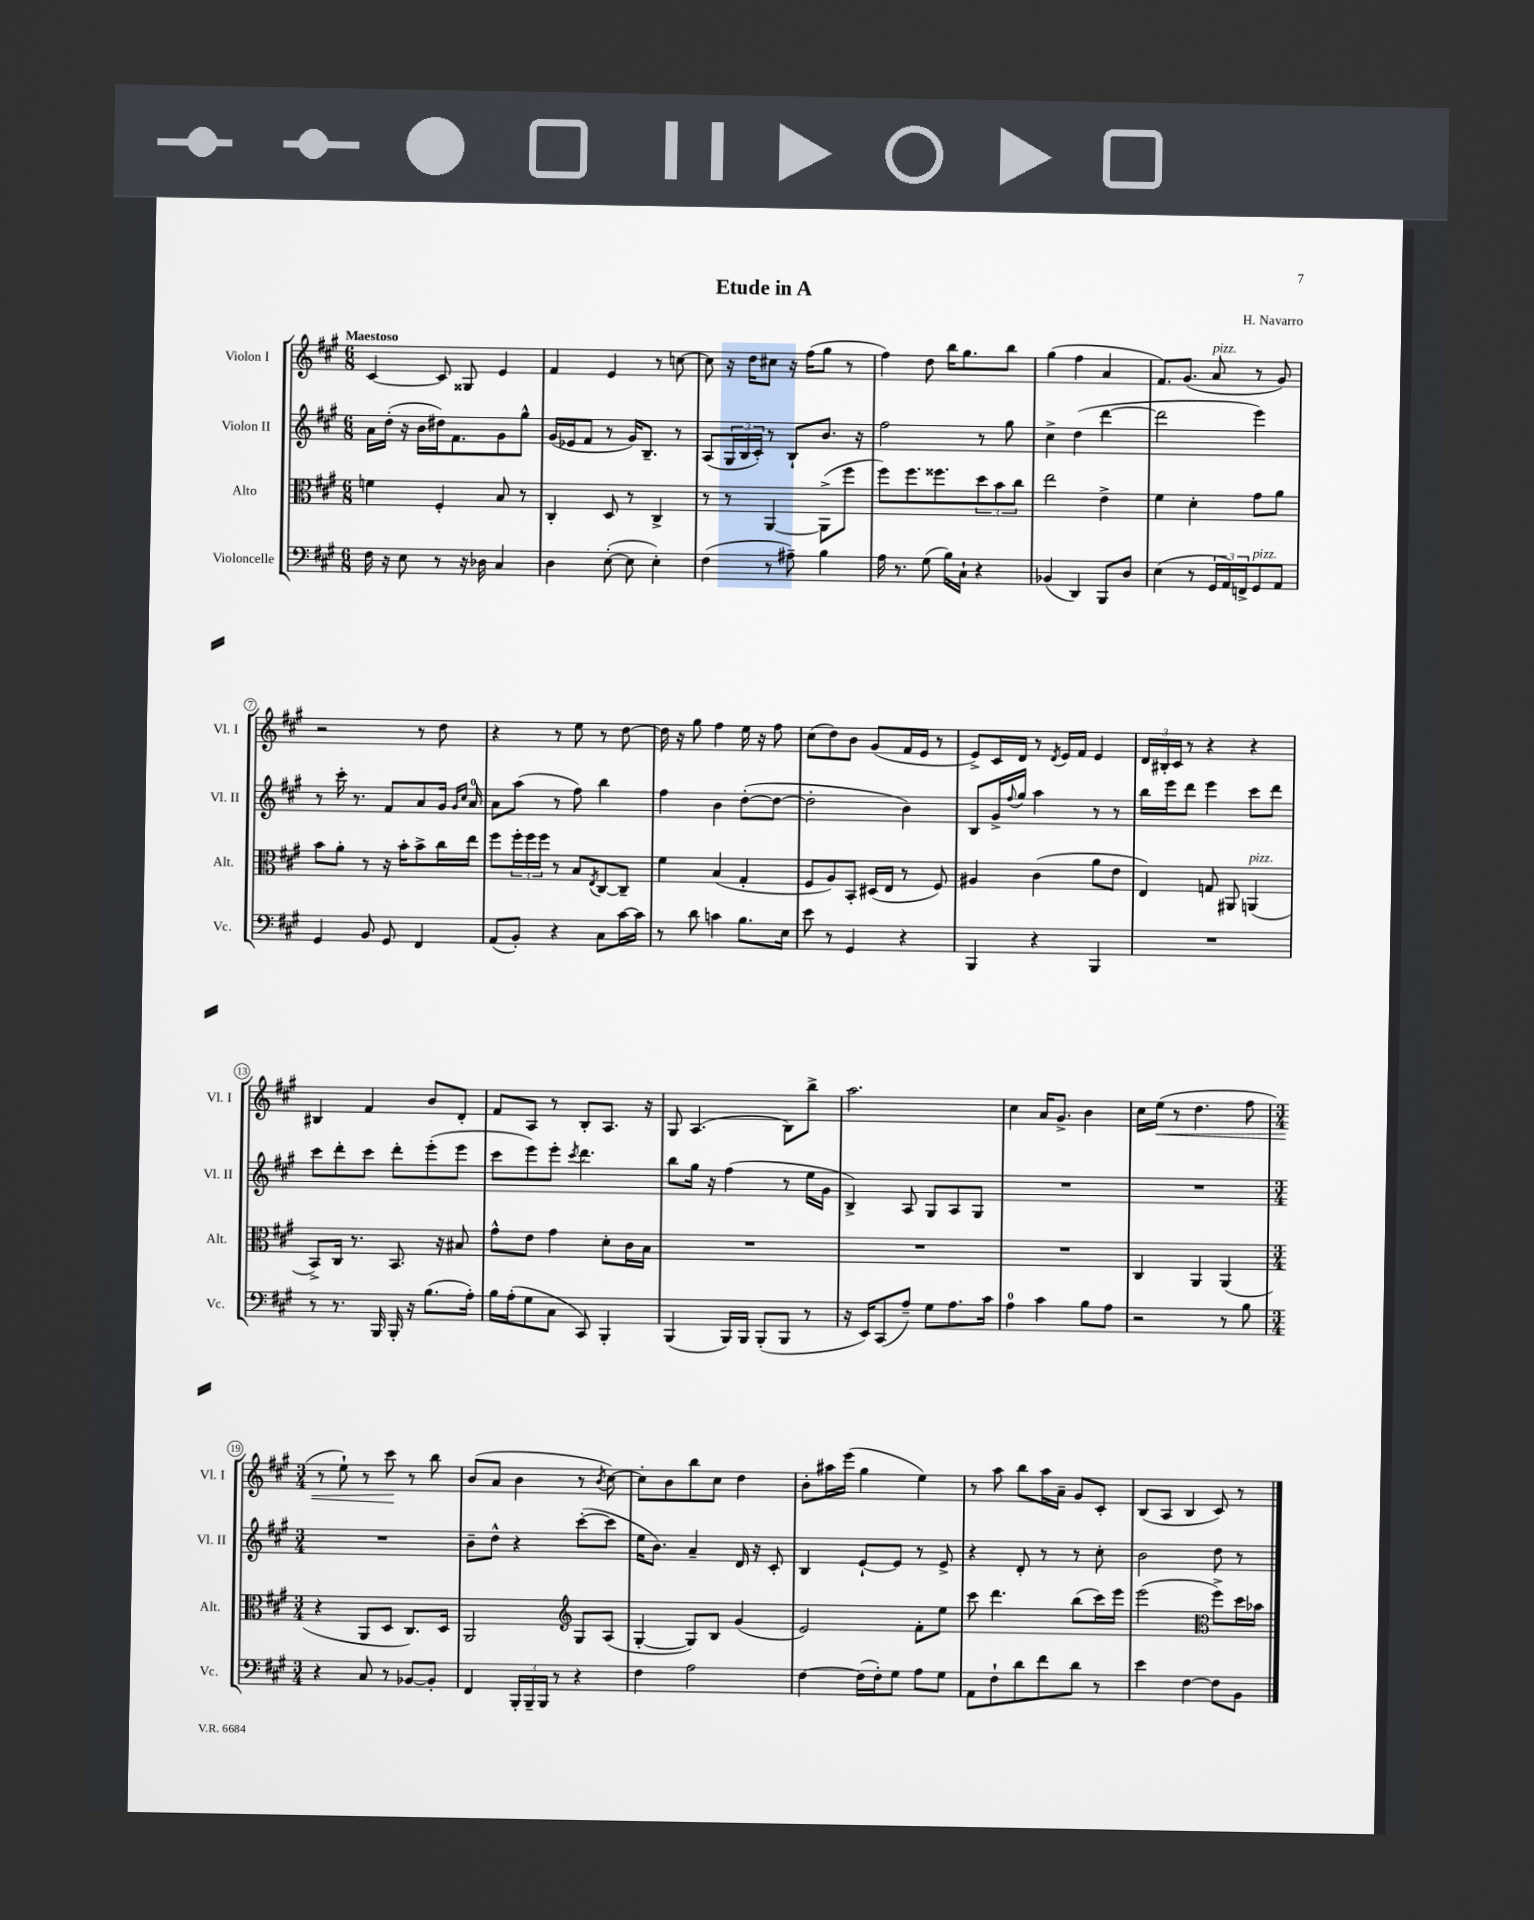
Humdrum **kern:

**kern	**kern	**kern	**kern
*staff4	*staff3	*staff2	*staff1
*clefF4	*clefC3	*clefG2	*clefG2
*k[f#c#g#]	*k[f#c#g#]	*k[f#c#g#]	*k[f#c#g#]
*M6/8	*M6/8	*M6/8	*M6/8
16F#	4f	16a	[4c#
16r	.	(16dd'	.
8E	.	16r	.
.	.	16b	.
8r	4F#'	16dd#)	8c#]
.	.	8.f#	.
16r	.	.	8G##
16D-	.	.	.
4C#	8B	8g#	4e
.	8r	8gg#^^	.
=	=	=	=
4D	4C#'	(16g#	4f#
.	.	16e-	.
.	.	8f#	.
([8E'	8D	8r	4e
8E]	8r	16g#)	.
.	.	8.B~	.
4E')	4C#^	.	8r
.	.	8r	[8cc
=	=	=	=
(4F#	8r	(8A	8cc]
.	8r	24G#	16r
.	.	24B	.
.	.	.	16dd
.	.	24c#')	.
8r	[4AA	8r	8cc#
8A#~)	.	8B`	16r
.	.	.	(16ff#
4B	(8AA^]	8.b	8gg#
.	8ff#	.	8r
.	.	16r	.
=	=	=	=
16A	8ff#)	2ff#	4ff#)
8.r	.	.	.
.	8.ff#	.	.
(8G#	.	.	8dd
.	8.ff##	.	.
16B)	.	.	16bb
16C#`	.	.	8.gg#
4r	12dd	8r	.
.	12b	.	.
.	.	8gg#	8bb
.	12cc#	.	.
=	=	=	=
(4BB-	2ee	4cc#^	(4gg#
4DD)	.	(4dd	4ff#
8BBB	4e^	[4ddd	4a
8D	.	.	.
=	=	=	=
(4E	4f#	2ddd]	8.f#)
.	.	.	(8.g#
8r	4d'	.	.
24GG#	.	.	8a
24AA)	.	.	.
24FF^	.	.	.
8GG#	8g#	4eee)	8r
8AA	8a	.	8g#)
=	=	=	=
4GG#	8b	8r	2r
.	8a'	16ccc#'	.
.	.	8.r	.
8BB	8r	.	.
8GG#	16r	8f#	.
.	16b'	.	.
4FF#	8b^	8a	8r
.	16cc#	16g#	8dd
.	.	16qqg#	.
.	.	16qqcc#	.
.	16ee	16a	.
=	=	=	=
(8AA	8ff#	8a	4r
8BB')	24ff#'	(8aa	.
.	24ff#	.	.
.	24ff#	.	.
4r	8r	8r	8r
.	8B	8ff#)	8ee
.	8qE	.	.
8C#	[8C#	4bb	8r
[16c#	8C#~]	.	[8dd
16c#]	.	.	.
=	=	=	=
8r	4f#	4ff#	16dd]
.	.	.	16r
8d	.	.	8gg#
4c	(4B	4b	4ff#
8.B	4G#'	([8dd'	16ee
.	.	.	16r
.	.	8dd_	8ff#
16E	.	.	.
=	=	=	=
8e	8F#	2dd']	(8cc#
8r	8A)	.	8dd)
4GG#	8BB'	.	8b
.	(16D#	.	(8g#
.	16E	.	.
4r	8r	4b)	16f#
.	.	.	16e
.	8F#)	.	8r
=	=	=	=
4BBB	4A#	8B	8e^)
.	.	16g#^	16c#
.	.	8qqff#	.
.	.	16gg#	16d
4r	(4c#	4aa	8r
.	.	.	8qd
.	.	.	16e
.	.	.	16f#
4BBB	8a	8r	4e
.	8e	8r	.
=	=	=	=
2.r	4E)	16bb	24d
.	.	.	24B#'
.	.	16eee	.
.	.	.	24c#
.	.	8ddd	8r
.	8G	4eee	4r
.	8AA#	.	.
.	(4AA	8ccc#	4r
.	.	8ddd	.
=	=	=	=
8r	8BB^)	8ccc#	4B#
8.r	16C#	8ddd'	.
.	8.r	.	.
.	.	8ccc#	4f#
16BBB	.	.	.
16BBB'	8.BB	8ddd'	.
16r	.	.	.
(8.B	.	(8eee'	8b
.	16r	.	.
.	8B#	8eee	8d'
16A')	.	.	.
=	=	=	=
16B	8g#^^	8ccc#	8f#
(16A'	.	.	.
8G#	8e	8eee)	8A
8C#	4g#	8eee'	8r
.	.	8qccc#	.
8CC#)	.	4.ddd	8B'
4BBB'	8d'	.	8.A
.	16c#	.	.
.	16B	.	16r
=	=	=	=
(4BBB	2.r	8bb	8G#
.	.	16gg#	(4.A
.	.	16r	.
16BBB)	.	(4ff#	.
16BBB	.	.	.
(8BBB'	.	.	.
8BBB	.	8r	8B)
8r	.	16ee	8bb^
.	.	16g#	.
=	=	=	=
16r	2.r	4B^)	2.aa
16EE)	.	.	.
(8CC#	.	.	.
8A~)	.	8A	.
8G#	.	8G#	.
8.A	.	8A	.
.	.	8G#	.
16c#	.	.	.
=	=	=	=
4A	2.r	2.r	4cc#
4c#	.	.	16a
.	.	.	8.g#^
8B	.	.	4b
8A	.	.	.
=	=	=	=
2r	4C#	2.r	16cc#
.	.	.	(16ee
.	.	.	8r
.	4AA	.	4.dd
8r	(4AA	.	.
8B	.	.	8ff#
=	=	=	=
*M3/4	*M3/4	*M3/4	*M3/4
4r	4r	2.r	8r
.	.	.	8ee`)
8C#	8AA	.	8r
8r	8D	.	8ccc#
[8BB-	8.C#)	.	8r
8BB-']	.	.	8bb
.	16D	.	.
=	=	=	=
4FF#	2AA	8b~	(8b
.	.	8dd^^	8a
24BBB'	.	4r	4b
24BBB~	.	.	.
24BBB	.	.	.
8r	.	.	.
*	*clefG2	*	*
4r	8G#	([8ccc#'	8r
.	.	.	8qb
.	(8A	8ccc#]	[8cc#)
=	=	=	=
4F#	[4G#'	16ee	8cc#']
.	.	8.b)	.
.	.	.	8b
2A	8G#])	4a~	8bb
.	8B	.	8cc#
.	(4g#	16d	4dd
.	.	16r	.
.	.	8c#'	.
=	=	=	=
[4F#	2e)	4B	8b'
.	.	.	16aa#
.	.	.	(16eee
(16F#]	.	[8e`	4gg#
16F#')	.	.	.
8G#	.	8e]	.
8A	8f#'	8r	4ee)
8G#	8ee	8e^	.
=	=	=	=
8AA	8ccc#	4r	8r
8F#`	4.ddd	.	8aa
8d	.	8d'	8bb
8f#	.	8r	16aa
.	.	.	16a~
8d	(8bb	8r	8g#
8r	16ccc#)	8cc#'	8c#'
.	16eee	.	.
=	=	=	=
4e	(2eee	2b	(8B
.	.	.	8A
[4F#	.	.	4B
*	*clefC3	*	*
8F#]	8ff#^)	8dd	8c#)
8BB	16dd	8r	8r
.	16b-	.	.
==	==	==	==
*-	*-	*-	*-
